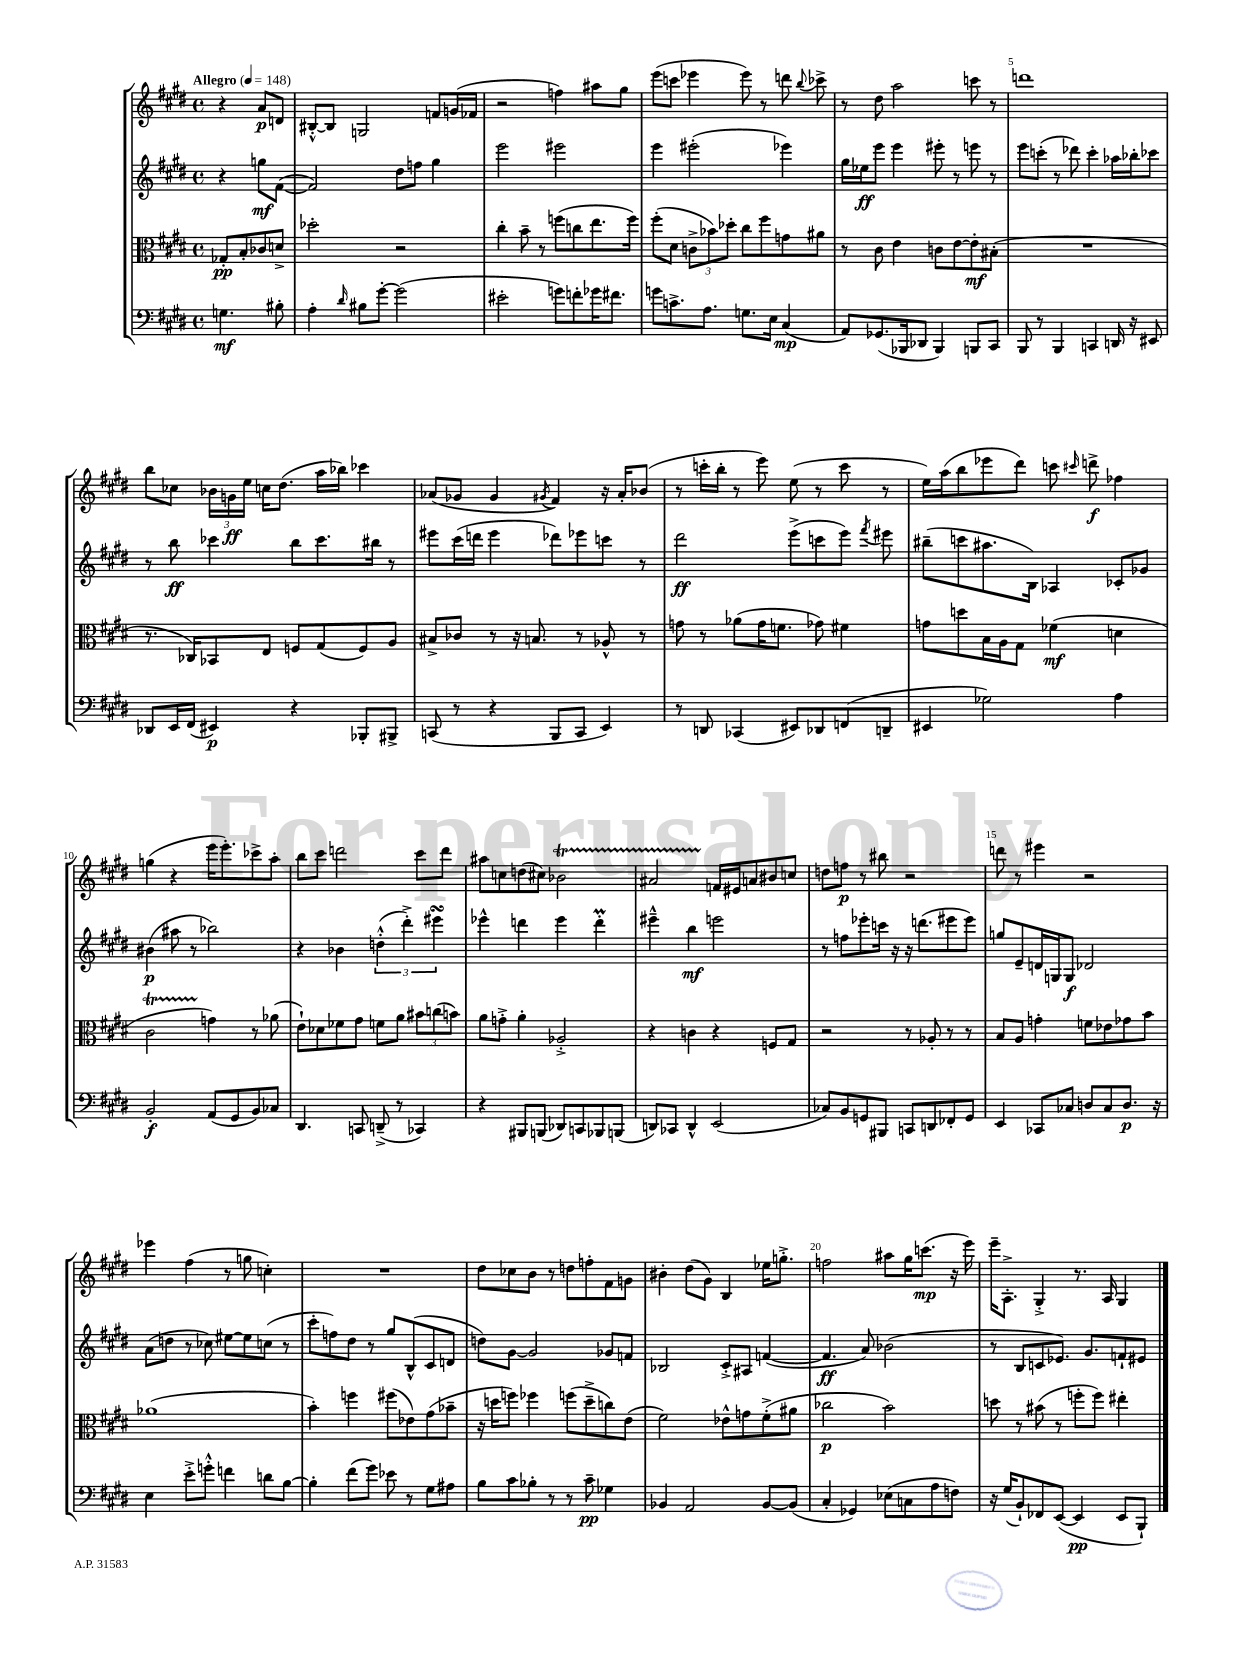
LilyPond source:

<<
\new StaffGroup <<
\new Staff = "s0" {
    \clef treble \key e \major \defaultTimeSignature \time 4/4 \partial 2 \tempo "Allegro" 4 = 148
    \autoBeamOff r4 a'8[\p d'8] |
    bis8[~-.-^ bis8] g2 f'8[ g'16( fes'16] |
    r2 f''4) ais''8[ gis''8] |
    e'''8[( c'''8] ees'''4 ees'''8) r8 d'''8 \appoggiatura { b''8 } ces'''8-> |
    r8 dis''8 a''2 c'''8 r8 |
    d'''1 |
    b''8[ ces''8] \tuplet 3/2 { bes'16[ g'16\ff e''16] } c''16[ dis''8.]( a''16[ bes''16]) ces'''4 |
    aes'8[( ges'8] ges'4 \acciaccatura { gis'8 } fis'4) r16 aes'16[-. bes'8]( |
    r8 c'''16[-. b''16]-. r8 e'''8) e''8( r8 c'''8 r8 |
    e''16[) a''16( b''8 ees'''8 dis'''8]) c'''8 \grace { cis'''16 } d'''8->\f fes''4 |
    g''4( r4 e'''16[ e'''8.-.) ces'''8-> a''8]-. |
    b''8[ cis'''8] d'''2 cis'''8[ d'''8] |
    ais''8[ c''8 d''8( cis''8]) bes'2\startTrillSpan |
    ais'2 f'16[\stopTrillSpan eis'16 a'8 bis'8 c''8] |
    d''8[ f''8]\p r8 bis''8 r2 |
    d'''8 r8 eis'''4 r2 |
    ees'''4 fis''4( r8 g''8 c''4-.) |
    R1 |
    dis''8[ ces''8 b'8] r8 d''8[ f''8-. fis'8 g'8] |
    bis'4-. dis''8[( gis'8]) b4 ees''16[ g''8.]-.-> |
    f''2 ais''8[ gis''16 c'''8.]\mp( r16 e'''16) |
    e'''16[-- a8.]-.-> gis4-.-> r8. a16 gis4 \bar "|." |
}
\new Staff = "s1" {
    \clef treble \key e \major \defaultTimeSignature \time 4/4 \partial 2
    \autoBeamOff r4 g''8[\mf fis'8]~( |
    fis'2) dis''8[ f''8] gis''4 |
    e'''2 eis'''2 |
    e'''4 eis'''2-.( ees'''4) |
    gis''16[ ees''16\ff e'''8] e'''4 eis'''8-. r8 e'''8 r8 |
    e'''8[ c'''8]-.( r8 des'''8) c'''4-. aes''16[ bes''16-. ces'''8] |
    r8 b''8\ff ces'''4 b''8[ ces'''8. bis''16] r8 |
    eis'''8[ cis'''16( d'''16] eis'''4 des'''8[) ees'''8 c'''8] r8 |
    dis'''2\ff e'''8[->( c'''8 e'''8]) \acciaccatura { fis'''8 } eis'''8 |
    bis''8[--( c'''8 ais''8. b16]) aes4 ces'8[-. ges'8] |
    bis'4\p( ais''8 r8 bes''2) |
    r4 bes'4 \tuplet 3/2 { d''4-.-^( dis'''4-.->) eis'''4\turn } |
    ees'''4-^ d'''4 ees'''4 d'''4-.\prall |
    eis'''4---^ b''4\mf e'''2 |
    r8 f''8[ ees'''8-. c'''16] r16 r16 d'''8.[( eis'''8 eis'''8]) |
    g''8[ e'8-- d'16 g16 g8]\f des'2 |
    a'8[( d''8] r8 ces''8) eis''8[~ eis''8 c''8]( r8 |
    cis'''8[-. f''8) dis''8] r8 gis''8[ b8-^( cis'8 d'8] |
    d''8[) gis'8]~ gis'2 ges'8[ f'8] |
    bes2 cis'8[-.-> ais8] f'4~( |
    f'4.\ff a'8) bes'2( |
    r8 b8[ c'8 ees'8.]) gis'8.[ f'8-! eis'8] \bar "|." |
}
\new Staff = "s2" {
    \clef alto \key e \major \defaultTimeSignature \time 4/4 \partial 2
    \autoBeamOff ges8[-.\pp b8-. ces'8 d'8]-> |
    des''2-. r2 |
    cis''4-. b'8-- r8 f''8[( c''8 e''8. f''16]) |
    fis''8[-.( dis'8] \tuplet 3/2 { c'8[-> bes'8) des''8]-. } cis''8[ fis''8 g'8 ais'8] |
    r8 cis'8 e'4 c'8[ e'8~ e'8-.\mf bis8]-.( |
    R1 |
    r8. ces16[) bes,8 e8] f8[ gis8( f8) a8] |
    bis8[-> ces'8] r8 r16 b8. r8 aes8-^ r8 |
    g'8 r8 aes'8[( g'16 f'8.] ges'8) fis'4 |
    g'8[ d''8 b16 a16 gis8] fes'4\mf( d'4 |
    cis'2\startTrillSpan g'4\stopTrillSpan) r8 aes'8( |
    e'8[-!) des'8 fes'8 gis'8] f'8[ a'8] \tuplet 3/2 { bis'8[ c''8( b'8]) } |
    a'8[ g'8]-.-> a'4-. aes2-.-> |
    r4 c'4 r4 f8[ gis8] |
    r2 r8 aes8-. r8 r8 |
    b8[ a8] g'4-. f'8[ ees'8 ges'8 b'8] |
    aes'1( |
    b'4-.) f''4 fis''8[( ees'8) gis'8( bes'8]-- |
    r16 d''16[ f''8]) fes''4 f''8[( d''8---> c''8) e'8]( |
    fis'2) ees'8[-^ g'8 fis'8-.->( ais'8] |
    ces''2\p b'2) |
    d''8 r8 bis'8( r8 f''8[-. f''8]) eis''4-. \bar "|." |
}
\new Staff = "s3" {
    \clef bass \key e \major \defaultTimeSignature \time 4/4 \partial 2
    \autoBeamOff g4.\mf bis8-. |
    a4-. \grace { dis'16 } bis8[ gis'8]~-. gis'2( |
    eis'2-. g'8[) f'8-. ges'16 fis'8.] |
    g'8[ c'8.-> a8.] g8.[ e16] cis4\mp( |
    a,8[) ges,8.( bes,,16 des,8] bes,,4) b,,8[ cis,8] |
    b,,8 r8 b,,4 c,4 d,16 r16 eis,8 |
    des,8[ e,16 fis,16]( eis,4\p) r4 bes,,8[-. bis,,8]-> |
    c,8( r8 r4 b,,8[ c,8] e,4) |
    r8 d,8 ces,4( eis,8[) des,8 f,8( d,8]-- |
    eis,4 ges2) a4 |
    b,2-.\f a,8[( gis,8 b,8) ces8] |
    dis,4. c,8 d,8--->( r8 ces,4) |
    r4 bis,,8[ b,,8]( des,8[) c,8 bes,,8 b,,8]( |
    d,8[) ces,8] d,4-^ e,2( |
    ces8[) b,8 g,8 bis,,8] c,8[ d,8 fes,8-. g,8] |
    e,4 ces,8[ ces8] d8[ ces8 d8.]\p r16 |
    e4 e'8[-.-> g'8]-.-^ f'4 d'8[ b8]~ |
    b4-. fis'8[( gis'8]) ees'8 r8 gis8[ ais8] |
    b8[ cis'8 bes8]-. r8 r8 cis'8--\pp ges4 |
    bes,4 a,2 bes,8[~ bes,8]( |
    cis4-. ges,4) ees8[( c8 a8 f8]) |
    r16 gis16[( b,8-!) fes,8 e,8]~( e,4\pp e,8[ b,,8]-!) \bar "|." |
}
>>
>>
\layout { \context { \Score \override BarNumber.break-visibility = ##(#f #t #t) barNumberVisibility = #(every-nth-bar-number-visible 5) } }
